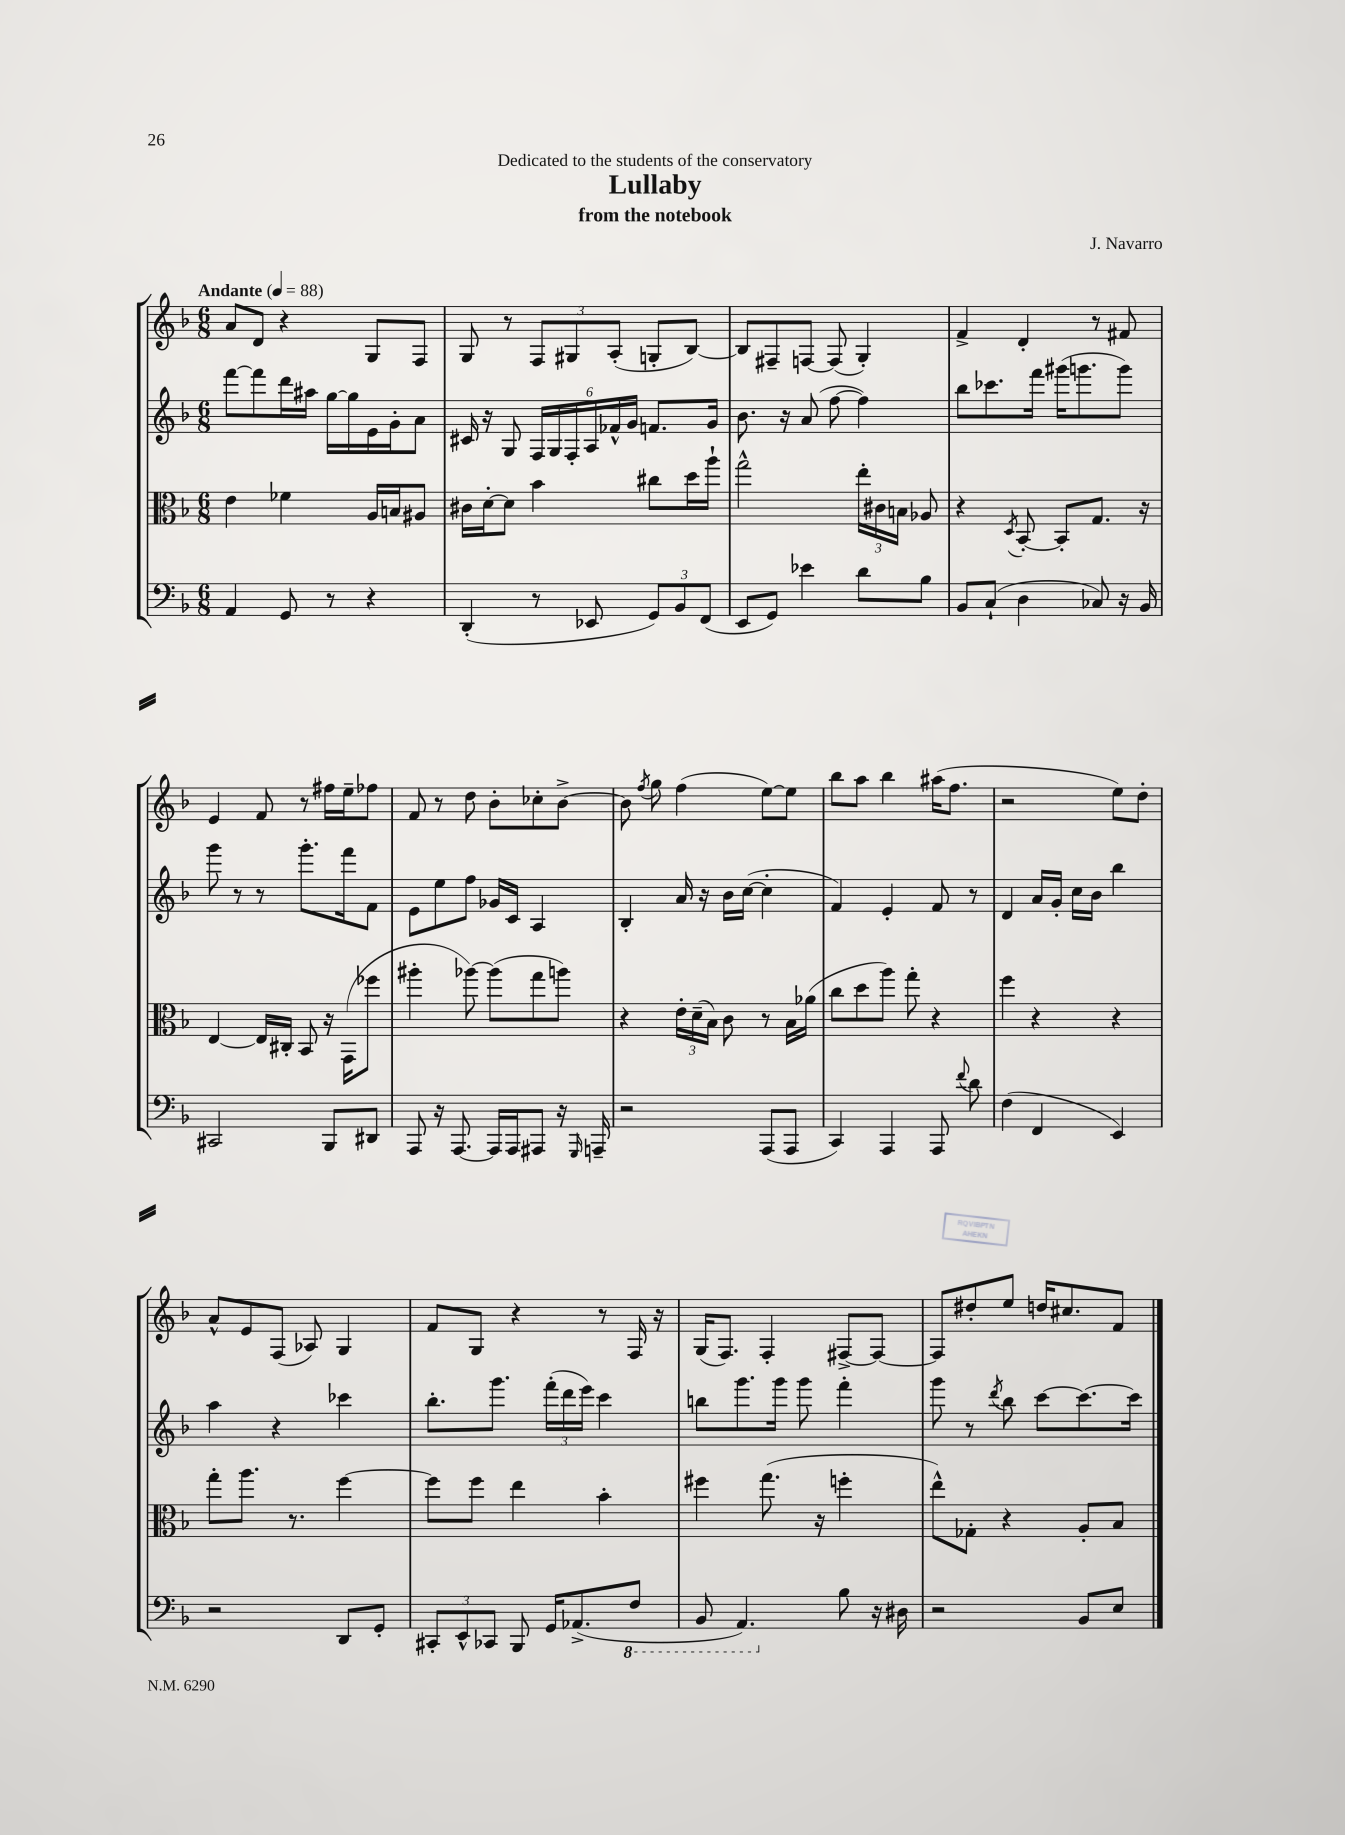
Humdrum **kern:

**kern	**kern	**kern	**kern
*part4	*part3	*part2	*part1
*staff4	*staff3	*staff2	*staff1
*clefF4	*clefC3	*clefG2	*clefG2
*k[b-]	*k[b-]	*k[b-]	*k[b-]
*M6/8	*M6/8	*M6/8	*M6/8
*MM88	*MM88	*MM88	*MM88
=1	=1	=1	=1
!	!	!	!LO:TX:a:B:t=Andante
4AA/	4e\	[8fff\L	8a/L
.	.	8fff\]	8d/J
8GG/	4f-X\	16ddd\L	4r
.	.	16aa#X\JJ	.
8r	.	[16gg\LL	.
.	.	16gg\]	.
4r	16A/LL	16e\	8G/L
.	16Bn/J	16g'\J	.
.	8A#X/J	8a\J	8F/J
=2	=2	=2	=2
(4DD'/	16c#X\LL	16c#X/	8G/
.	[16d'\J	16r	.
.	8d\J]	8G/	8r
8r	4b-\	24F/LL	12F/L
.	.	24G/	.
.	.	24F'/	12G#X/
8EE-X/	.	24A/	.
.	.	24f-X^^/	(12A'/J
.	.	24g/JJ	.
12GG/L)	8cc#X\L	8.fn/L	8Gn'/L
12BB-/	.	.	.
.	16dd\L	.	[8B-/J)
(12FF/J	.	.	.
.	16aa`\JJ	16g/Jk	.
=3	=3	=3	=3
8EE/L	2gg^^\	8.b-\	8B-/L]
8GG/J)	.	.	8F#X~/
.	.	16r	.
4e-X\	.	(8a/	[8Fn/J
.	.	[8ff\	(8F/]
8d\L	24ee'\LL	4ff\])	4G'/)
.	24c#X\	.	.
.	24Bn\JJ	.	.
8B-\J	8A-X/	.	.
=4	=4	=4	=4
8BB-/L	4r	8bb-\L	4f^/
(8C`/J	.	8.ccc-X\	.
.	8qD/	.	.
4D\	[8BB-'/	.	4d'/
.	.	16fff\Jk	.
.	8BB-'/L]	(16ggg#X\KL	.
.	.	8.gggn\	.
8C-X/)	8.G/J	.	8r
16r	.	8ggg\J)	8f#X/
16BB-/	16r	.	.
!!LO:LB:g=z
=5	=5	=5	=5
2CC#X/	[4E/	8ggg\	4e/
.	.	8r	.
.	16E/LL]	8r	8f/
.	16C#X'/JJ	.	.
.	8BB-/	8.ggg'\L	8r
8BBB-/L	16r	.	16ff#X\LL
.	(16GG\KL	16fff\k	16ee~\J
8DD#X/J	8ff-X\J	8f\J	8ff-X\J
=6	=6	=6	=6
8AAA/	4aa#X'\	8e\L	8f/
16r	.	8ee\	8r
[8.AAA/	.	.	.
.	[8aa-X\)	8ff\J	8dd\
16AAA/LL]	(8aa-\L]	16g-X/LL	8b-'\L
16AAA/J	.	16c/JJ	.
8AAA#X/J	8gg\	4A/	8cc-X'\
16r	8aan\J)	.	[8b-^\J
16qqGGG/	.	.	.
16AAAn~/	.	.	.
=7	=7	=7	=7
2r	4r	4B-'/	8b-\]
.	.	.	8qff/
.	.	.	8gg\
.	24e'\LL	16a/	(4ff\
.	(24d~\	.	.
.	.	16r	.
.	24B-\JJ)	.	.
.	8c\	16b-\LL	.
.	.	([16cc\JJ	.
(8AAA/L	8r	4cc'\]	[8ee\L)
8AAA/J	16B-\LL	.	8ee\J]
.	(16a-X\JJ	.	.
=8	=8	=8	=8
4CC/)	8cc\L	4f/)	8bb-\L
.	8dd\	.	8aa\J
4AAA/	8aa\J)	4e'/	4bb-\
.	8gg'\	.	.
8AAA/	4r	8f/	(16aa#X\KL
.	.	.	8.ff\J
8qqf/	.	.	.
8d\	.	8r	.
=9	=9	=9	=9
(4F\	4ff\	4d/	2r
4FF/	4r	16a/LL	.
.	.	16g'/JJ	.
.	.	16cc\LL	.
.	.	16b-\JJ	.
4EE/)	4r	4bb-\	8ee\L)
.	.	.	8dd'\J
!!LO:LB:g=z
=10	=10	=10	=10
2r	8gg'\L	4aa\	8a^^/L
.	8.aa\J	.	8e/
.	.	4r	(8F/J
.	8.r	.	.
.	.	.	8A-X/)
8DD/L	[4ff\	4ccc-X\	4G/
8GG'/J	.	.	.
=11	=11	=11	=11
12CC#X'/L	8ff\L]	8.bb-'\L	8f/L
12EE^^/	.	.	.
.	8ff\J	.	8G/J
12CC-X/J	.	.	.
.	.	8.ggg\J	.
8BBB-/	4ee\	.	4r
16GG/KL	.	(24fff'\LL	.
.	.	24ddd\	.
(8.AA-X^/	.	.	.
.	.	24eee\JJ)	.
.	4b-'\	4ccc\	8r
*8ba	*	*	*
8FF/J	.	.	16F/
.	.	.	16r
=12	=12	=12	=12
8BBB-/	4ff#X\	8bbn\L	(16G/KL
.	.	.	8.F/J)
4.AAA/)	.	8.ggg\	.
.	(8.gg\	.	4F'/
.	.	16ggg\Jk	.
.	.	8ggg\	.
.	16r	.	.
*X8ba	*	*	*
8B-\	4ffn'\	4fff'\	[8F#X^/L
16r	.	.	8F#/J_
16D#X\	.	.	.
=13	=13	=13	=13
2r	8ee^^\L)	8ggg\	8F#/L]
.	8G-X'\J	8r	8dd#X'/
.	.	8qddd/	.
.	4r	8bb-\	8ee/J
.	.	[8ccc\L	16ddn/KL
.	.	.	8.cc#X/
8BB-/L	8A'/L	8.ccc\_	.
8E/J	8B-/J	.	8f/J
.	.	16ccc\Jk]	.
==	==	==	==
*-	*-	*-	*-
